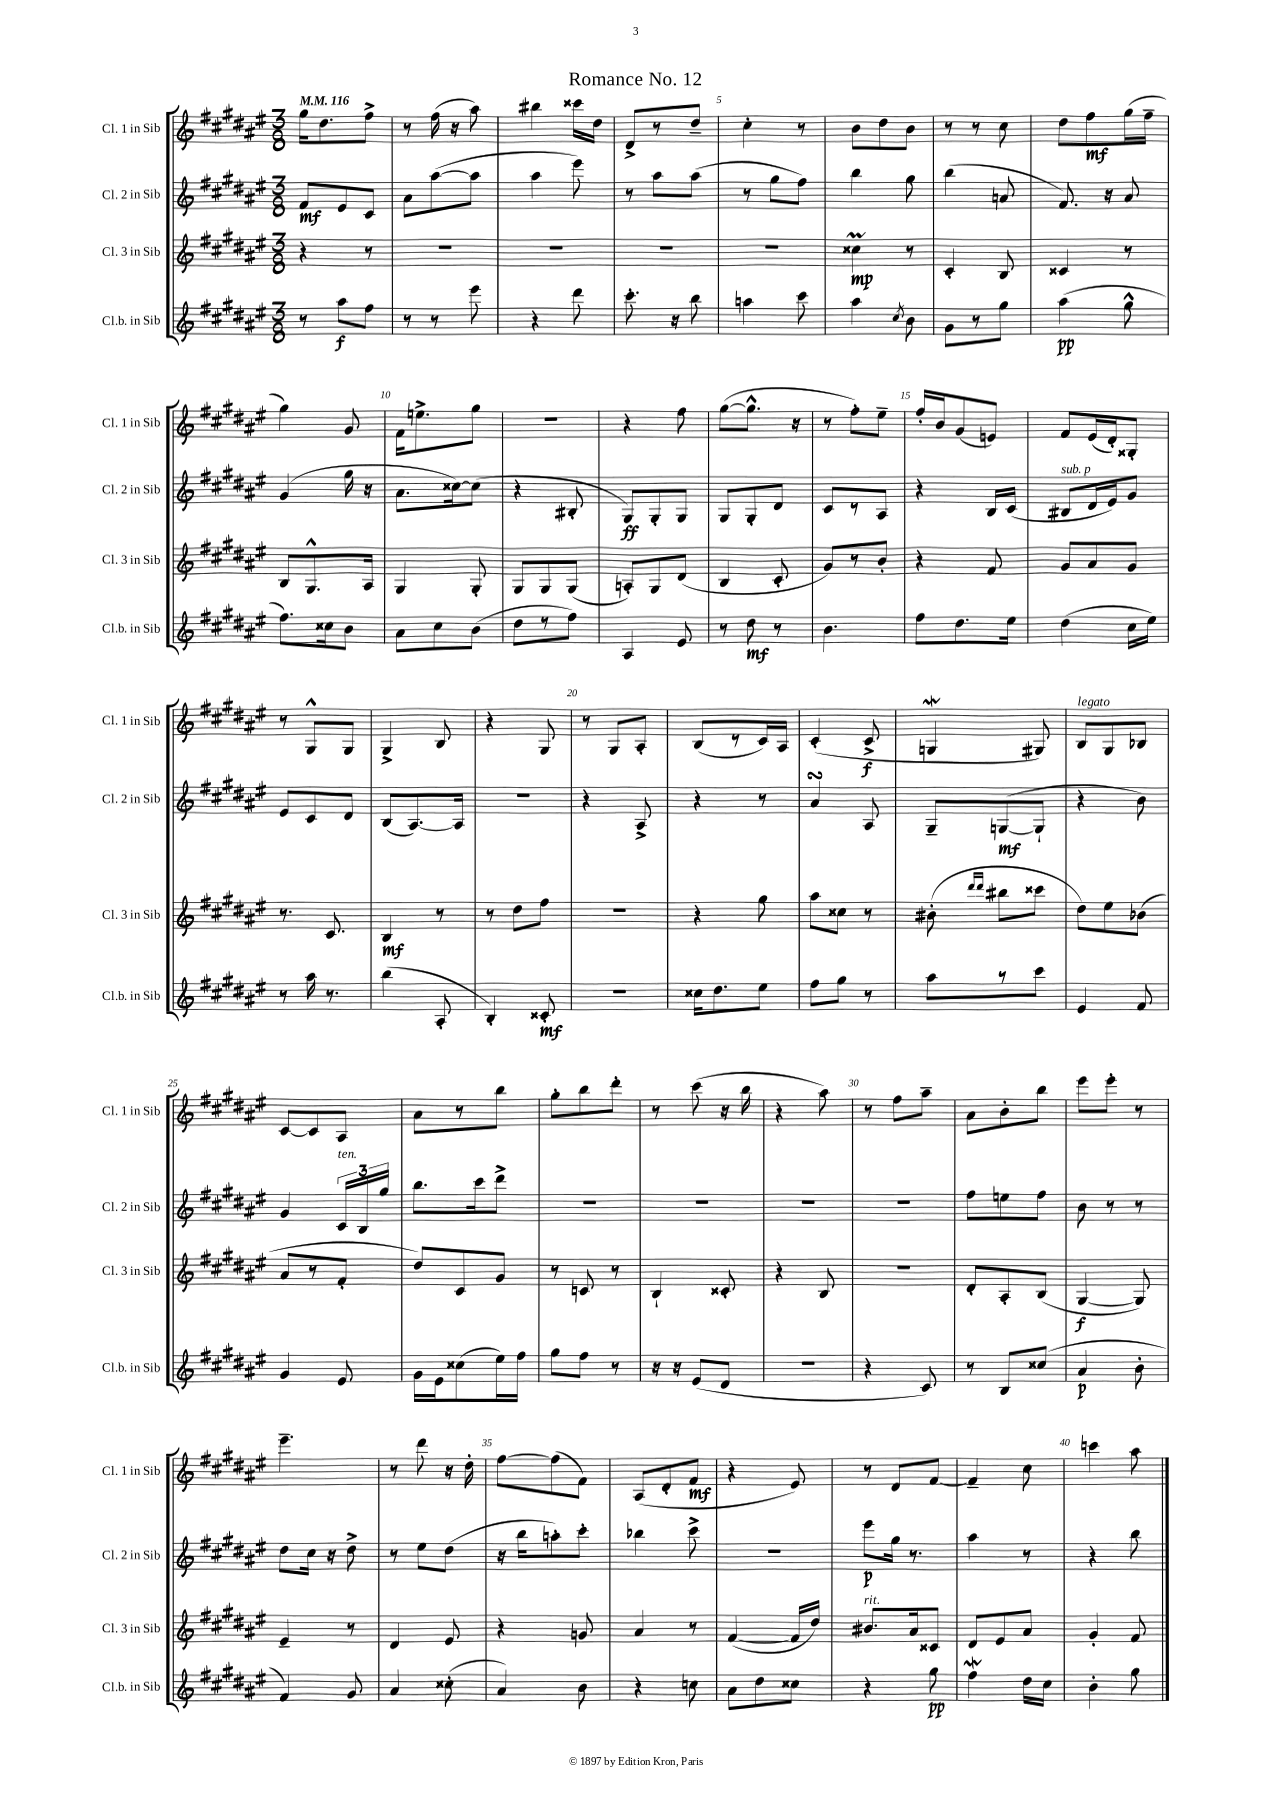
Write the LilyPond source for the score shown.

\header { title = "Romance No. 12" }
<<
\new StaffGroup <<
\new Staff = "s0" \with { instrumentName = "Cl. 1 in Sib" shortInstrumentName = "Cl. 1 in Sib" } {
    \clef treble \key fis \major \numericTimeSignature \time 3/8 \tempo 4 = 116
    \autoBeamOff gis''16[ dis''8. fis''8]-> |
    r8 fis''16( r16 ais''8) |
    bis''4 cisis'''16[ dis''16] |
    dis'8[-> r8 dis''8]-- |
    cis''4-. r8 |
    b'8[ dis''8 b'8] |
    r8 r8 cis''8 |
    dis''8[ fis''8\mf gis''16( fis''16]-- |
    gis''4) gis'8 |
    fis'16[ e''8.-> gis''8] |
    R4. |
    r4 fis''8 |
    gis''8[~( gis''8.]-^ r16 |
    r8 fis''8[-.) eis''8]-- |
    fis''16[-. b'16 gis'8( e'8]) |
    fis'8[ eis'16( dis'16-.) gisis8]-. |
    r8 gis8[-^ gis8] |
    gis4-> b8 |
    r4 gis8 |
    r8 gis8[ ais8]-. |
    b8[( r8 cis'16) ais16] |
    cis'4-.( cis'8->\f |
    g4\mordent gis8) |
    b8[^\markup { \italic "legato" } gis8 bes8] |
    cis'8[~ cis'8 ais8] |
    ais'8[ r8 b''8] |
    gis''8[-. b''8 dis'''8]-. |
    r8 cis'''8( r16 b''16 |
    r4 ais''8) |
    r8 fis''8[ ais''8]-- |
    ais'8[ b'8-. b''8] |
    eis'''8[ eis'''8]-. r8 |
    eis'''4.-- |
    r8 dis'''8 r16 dis''16-. |
    fis''8[~ fis''8( fis'8]) |
    ais8[( dis'8-. fis'8]\mf |
    r4 eis'8) |
    r8 dis'8[ fis'8]~ |
    fis'4-- cis''8 |
    c'''4 ais''8 \bar "|." |
}
\new Staff = "s1" \with { instrumentName = "Cl. 2 in Sib" shortInstrumentName = "Cl. 2 in Sib" } {
    \clef treble \key fis \major \numericTimeSignature \time 3/8
    \autoBeamOff fis'8[\mf eis'8 cis'8] |
    ais'8[ ais''8~( ais''8] |
    ais''4 eis'''8) |
    r8 ais''8[ ais''8]( |
    r8 gis''8[ fis''8]) |
    b''4 gis''8 |
    b''4( a'8 |
    fis'8.) r16 ais'8 |
    gis'4( gis''16 r16 |
    ais'8.[ cisis''16~) cisis''8]( |
    r4 bis8-. |
    gis8[\ff) gis8-. gis8] |
    gis8[ gis8-. dis'8] |
    cis'8[ r8 ais8] |
    r4 b16[ cis'16]( |
    bis8[^\markup { \italic "sub. p" } dis'16 eis'16) gis'8] |
    eis'8[ cis'8 dis'8] |
    b8[( ais8.~) ais16] |
    R4. |
    r4 ais8-> |
    r4 r8 |
    ais'4\turn ais8 |
    gis8[-- g8~\mf( g8]-! |
    r4 b'8) |
    gis'4 \tuplet 3/2 { cis'16[^\markup { \italic "ten." } b16 gis''16] } |
    b''8.[ cis'''16 dis'''8]-> |
    R4. |
    R4. |
    R4. |
    R4. |
    fis''8[ e''8 fis''8] |
    b'8 r8 r8 |
    dis''8[ cis''16] r16 dis''8-> |
    r8 eis''8[ dis''8]( |
    r16 b''16[ a''8-.) cis'''8]-. |
    bes''4 cis'''8-> |
    R4. |
    eis'''8[\p gis''16] r8. |
    ais''4 r8 |
    r4 b''8 \bar "|." |
}
\new Staff = "s2" \with { instrumentName = "Cl. 3 in Sib" shortInstrumentName = "Cl. 3 in Sib" } {
    \clef treble \key fis \major \numericTimeSignature \time 3/8
    \autoBeamOff r4 r8 |
    R4. |
    R4. |
    R4. |
    R4. |
    cisis''4\prall\mp r8 |
    cis'4-. b8 |
    cisis'4 r8 |
    b8[ gis8.-^ ais16] |
    gis4 gis8-. |
    gis8[ gis8 gis8]( |
    a8[-.) gis8 dis'8]( |
    b4 cis'8-. |
    gis'8[) r8 b'8]-. |
    r4 fis'8 |
    gis'8[ ais'8 gis'8] |
    r8. cis'8. |
    b4\mf r8 |
    r8 dis''8[ fis''8] |
    R4. |
    r4 gis''8 |
    ais''8[ cisis''8] r8 |
    bis'8-.( \grace { dis'''16[ dis'''16] } bis''8[ cisis'''8] |
    dis''8[) eis''8 bes'8]( |
    ais'8[ r8 fis'8]-. |
    dis''8[) cis'8 gis'8] |
    r8 c'8 r8 |
    b4-! cisis'8-. |
    r4 b8 |
    R4. |
    dis'8[-. ais8-. b8]( |
    gis4~\f gis8) |
    eis'4-- r8 |
    dis'4 eis'8 |
    r4 g'8 |
    ais'4 r8 |
    fis'4~( fis'16[ dis''16]) |
    bis'8.[^\markup { \italic "rit." } ais'16 cisis'8] |
    dis'8[ eis'8 ais'8] |
    gis'4-. fis'8 \bar "|." |
}
\new Staff = "s3" \with { instrumentName = "Cl.b. in Sib" shortInstrumentName = "Cl.b. in Sib" } {
    \clef treble \key fis \major \numericTimeSignature \time 3/8
    \autoBeamOff r8 ais''8[\f fis''8] |
    r8 r8 eis'''8 |
    r4 dis'''8 |
    cis'''8.-. r16 b''8 |
    a''4 cis'''8 |
    ais''4 \acciaccatura { cis''8 } b'8 |
    gis'8[ r8 gis''8] |
    ais''4\pp( gis''8-^ |
    fis''8.[) cisis''16 b'8] |
    ais'8[ cis''8 b'8]( |
    dis''8[ r8 fis''8]) |
    ais4 eis'8 |
    r8 dis''8\mf r8 |
    b'4. |
    fis''8[ dis''8. eis''16] |
    dis''4( cis''16[ eis''16]) |
    r8 ais''16 r8. |
    b''4( ais8-. |
    b4-.) cisis'8-.\mf |
    R4. |
    cisis''16[ dis''8. eis''8] |
    fis''8[ gis''8] r8 |
    ais''8[ r8 cis'''8] |
    eis'4 fis'8 |
    gis'4 eis'8 |
    gis'16[ eis'16 cisis''8( eis''16) fis''16] |
    gis''8[ fis''8] r8 |
    r16 r16 eis'8[( dis'8] |
    R4. |
    r4 cis'8) |
    r8 b8[ cisis''8]( |
    ais'4\p b'8-. |
    fis'4) gis'8 |
    ais'4 cisis''8-.( |
    ais'4) b'8 |
    r4 c''8 |
    ais'8[ dis''8 cisis''8] |
    r4 gis''8\pp |
    fis''4\mordent dis''16[ cis''16] |
    b'4-. gis''8 \bar "|." |
}
>>
>>
\layout { \context { \Score \override BarNumber.break-visibility = ##(#f #t #t) barNumberVisibility = #(every-nth-bar-number-visible 5) } }
